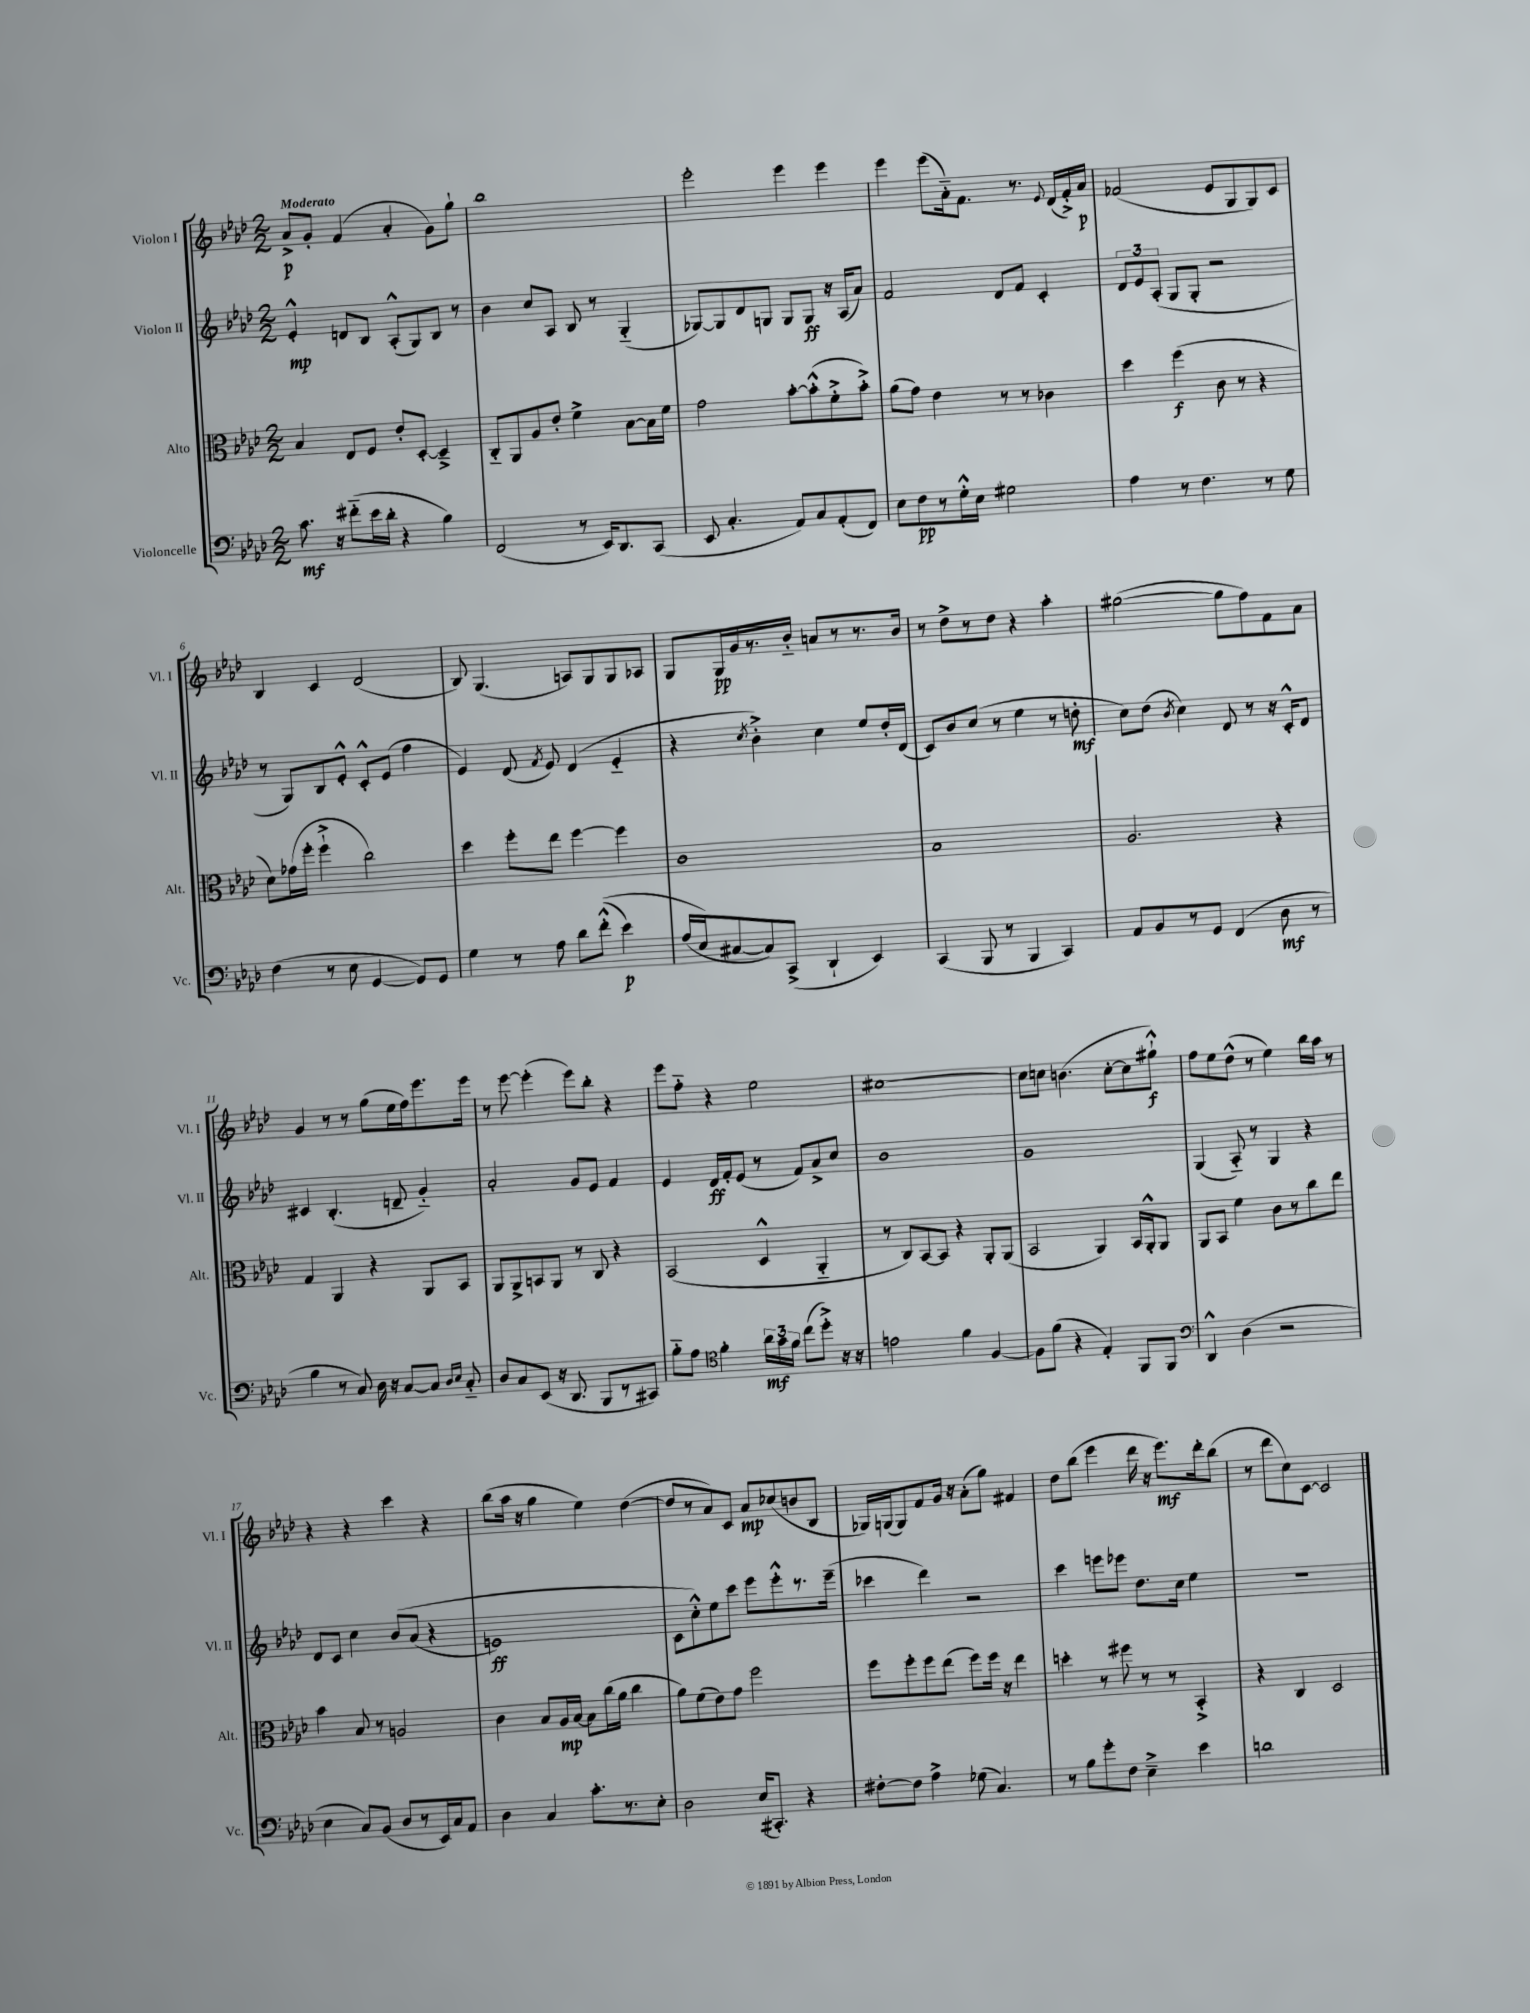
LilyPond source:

<<
\new StaffGroup <<
\new Staff = "s0" \with { instrumentName = "Violon I" shortInstrumentName = "Vl. I" } {
    \clef treble \key aes \major \numericTimeSignature \time 2/2 \tempo "Moderato"
    \autoBeamOff aes'8[->\p g'8]-. f'4( aes'4-. g'8[) g''8]-! |
    bes''1 |
    ees'''2-. ees'''4 ees'''4 |
    ees'''4 ees'''8[( aes'16-_) f'8.] r8. \appoggiatura { ees'8 } des'16[( f'16-.->) aes'16]\p |
    fes'2( ees'8[ g8 g8) c'8] |
    bes4 c'4 des'2( |
    bes8) g4.( a8[) g8 g8 aes8] |
    g8[ g16\pp g'16 r8. bes'16]-_ a'8[ r8 r8. bes'16] |
    r8 des''8[-> r8 des''8] r4 aes''4-. |
    gis''2~( gis''8[ f''8) f'8 aes'8] |
    g'4 r8 r8 g''8[( ees''16 f''16) ees'''8. ees'''16] |
    r8 ees'''8~ ees'''4-.( ees'''8[) bes''8]-. r4 |
    ees'''8[ f''8]-_ r4 ees''2 |
    cis''1~ |
    cis''8[ c''8] b'4.( c''8[~-. c''8 gis''8]-!-^\f) |
    f''8[ ees''8 des''8]-^( r8 ees''4) bes''16[ aes''16] r8 |
    r4 r4 c'''4 r4 |
    bes''8[( aes''16] r16 g''4 ees''4) des''4~( |
    des''8[ r8 aes'8) c'8] aes'8[\mp ces''8( b'8 bes8] |
    ges16[) g16( g8) f'8 g'16] r16 aes'8[-.( g''8]) fis'4 |
    des''8[ bes''8]( ees'''4 des'''16 r16 ees'''8.[\mf) des'''16-. bes''8]( |
    r8 des'''8[ c''8) c'8]~ c'2 \bar "|." |
}
\new Staff = "s1" \with { instrumentName = "Violon II" shortInstrumentName = "Vl. II" } {
    \clef treble \key aes \major \numericTimeSignature \time 2/2
    \autoBeamOff ees'4-.-^\mp d'8[ bes8] aes8[-.-^( g8) bes8] r8 |
    bes'4 c''8[ aes8] bes8 r8 g4-_( |
    ges8[~) ges8 des'8 g8] g8[ g8]\ff r16 aes16[( aes'8]) |
    f'2 des'8[ f'8] c'4-. |
    \tuplet 3/2 { des'8[ ees'8 aes8]-.( } g8[ g8]-. r2 |
    r8 g8[) bes8 ees'8]-.-^ c'8[-.-^ ees'8]( f''4 |
    ees'4) des'8( \acciaccatura { f'8 } ees'8) des'4( ees'4-_ |
    r4 \acciaccatura { c''8 } bes'4-.->) c''4 ees''8[ des''16-. des'16]( |
    c'8[) bes'8 c''8]( r8 ees''4 r8 d''8-.\mf |
    c''8[) des''8]( \acciaccatura { bes'8 } c''4) des'8 r8 r16 c'16[-.-^ des'8] |
    cis'4 bes4.-.( d'8-- g'4-_) |
    aes'2-. g'8[ ees'8] f'4 |
    ees'4 des'16[\ff f'16-. ees'8]( r8 f'8[) aes'8-> c''8] |
    bes'1 |
    g'1 |
    g4( aes8-_) r8 g4 r4 |
    des'8[ c'8] c''4 bes'8[\( aes'8]( r4 |
    e'1\ff) |
    c'8[ c''8-.-^\) ees''8 c'''8] ees'''8[ ees'''8-.-^ r8. ees'''16]--( |
    ces'''4 des'''4) r2 |
    c'''4 e'''8[ ees'''8] des''8.[ c''16] ees''4 |
    R1 \bar "|." |
}
\new Staff = "s2" \with { instrumentName = "Alto" shortInstrumentName = "Alt." } {
    \clef alto \key aes \major \numericTimeSignature \time 2/2
    \autoBeamOff bes4 ees8[ f8] ees'8[-. des8]~-. des4---> |
    c8[-_ aes,8 aes8 ees'8]-. f'4-> bes8[~ bes16 f'16] |
    g'2 bes'8[~-. bes'8-.-^( f'8-.-> bes'8]-.->) |
    aes'8[( g'8]) ees'4 r8 r8 ces'4 |
    des''4 f''4\f( c'8 r8 r4 |
    des'8[) ges'16( f''16]-. f''4-!-> c''2) |
    des''4 f''8[-. ees''8] f''4~ f''4 |
    c'1 |
    bes1 |
    aes2. r4 |
    g4 aes,4 r4 aes,8[ bes,8] |
    aes,8[ aes,8-> b,8 aes,8] r8 c8 r4 |
    bes,2( des4-^ aes,4-_ |
    r8 c8[) bes,8~ bes,8] r4 aes,8[-. aes,8]( |
    bes,2 aes,4) bes,16[ aes,16-.-^ aes,8] |
    aes,8[ bes,8] f'4 c'8[ r8 c''8 ees''8] |
    bes'4 bes8 r8 a2 |
    c'4 bes8[ aes16\mp bes16]~ bes8[ c''16( aes'16] c''4 |
    aes'8[) f'8( ees'8) g'8] f''2 |
    f''8[ f''8-. f''8 ees''8]( f''8[) f''16] r16 ees''4 |
    d''4-. r8 fis''8 r8 r8 bes,4-.-> |
    r4 c4 des2 \bar "|." |
}
\new Staff = "s3" \with { instrumentName = "Violoncelle" shortInstrumentName = "Vc." } {
    \clef bass \key aes \major \numericTimeSignature \time 2/2
    \autoBeamOff c'8.\mf r16 fis'8[-_( ees'16 des'16]-. r4 bes4) |
    f,2( r8 ees,16[) des,8. c,8]( |
    ees,8 c4.-. aes,8[) c8 aes,8-.( f,8]) |
    ees8[ f8\pp r8 g16-.-^ ees16] gis2 |
    aes4 r8 f4. r8 g8 |
    f4( r8 ees8 g,4~ g,8[) g,8] |
    g4 r8 aes8 des'8[ f'8]-.-^(\( ees'4\p) |
    aes16[( ees16\) cis8~ cis8) c,8]->( des,4-! ees,4) |
    c,4( bes,,8 r8 bes,,4 c,4) |
    aes,8[ bes,8 r8 g,8] f,4( des8\mf r8 |
    bes4 r8 c8) des16 r16 c8[~ c8] \grace { des16[ ees16] } c8-_ |
    des8[ c8 ees,8]( r16 des,8. bes,,8[ r8 cis,8]) |
    bes8[-_ aes8] \clef tenor f'4-. \tuplet 3/2 { aes'16[\mf g'16 f'16] } c''8[( des''8]-.->) r16 r16 |
    e'2 f'4 f4~ |
    f8[ f'8]( r4 ees4-.) f,8[ f,8] |
    \clef bass des,4-^ des4( r2 |
    ees4 c8[) bes,8]( des8[ r8 ees,16) c16 aes,8] |
    des4 c4 c'8.[-. r8. ees8]-. |
    des2 ees16[( cis,8.]-.) r4 |
    fis8[~-. fis8] aes4-> ges8( c4.) |
    r8 bes8[ g'8-. f8] ees4---> ees'4 |
    d'1 \bar "|." |
}
>>
>>
